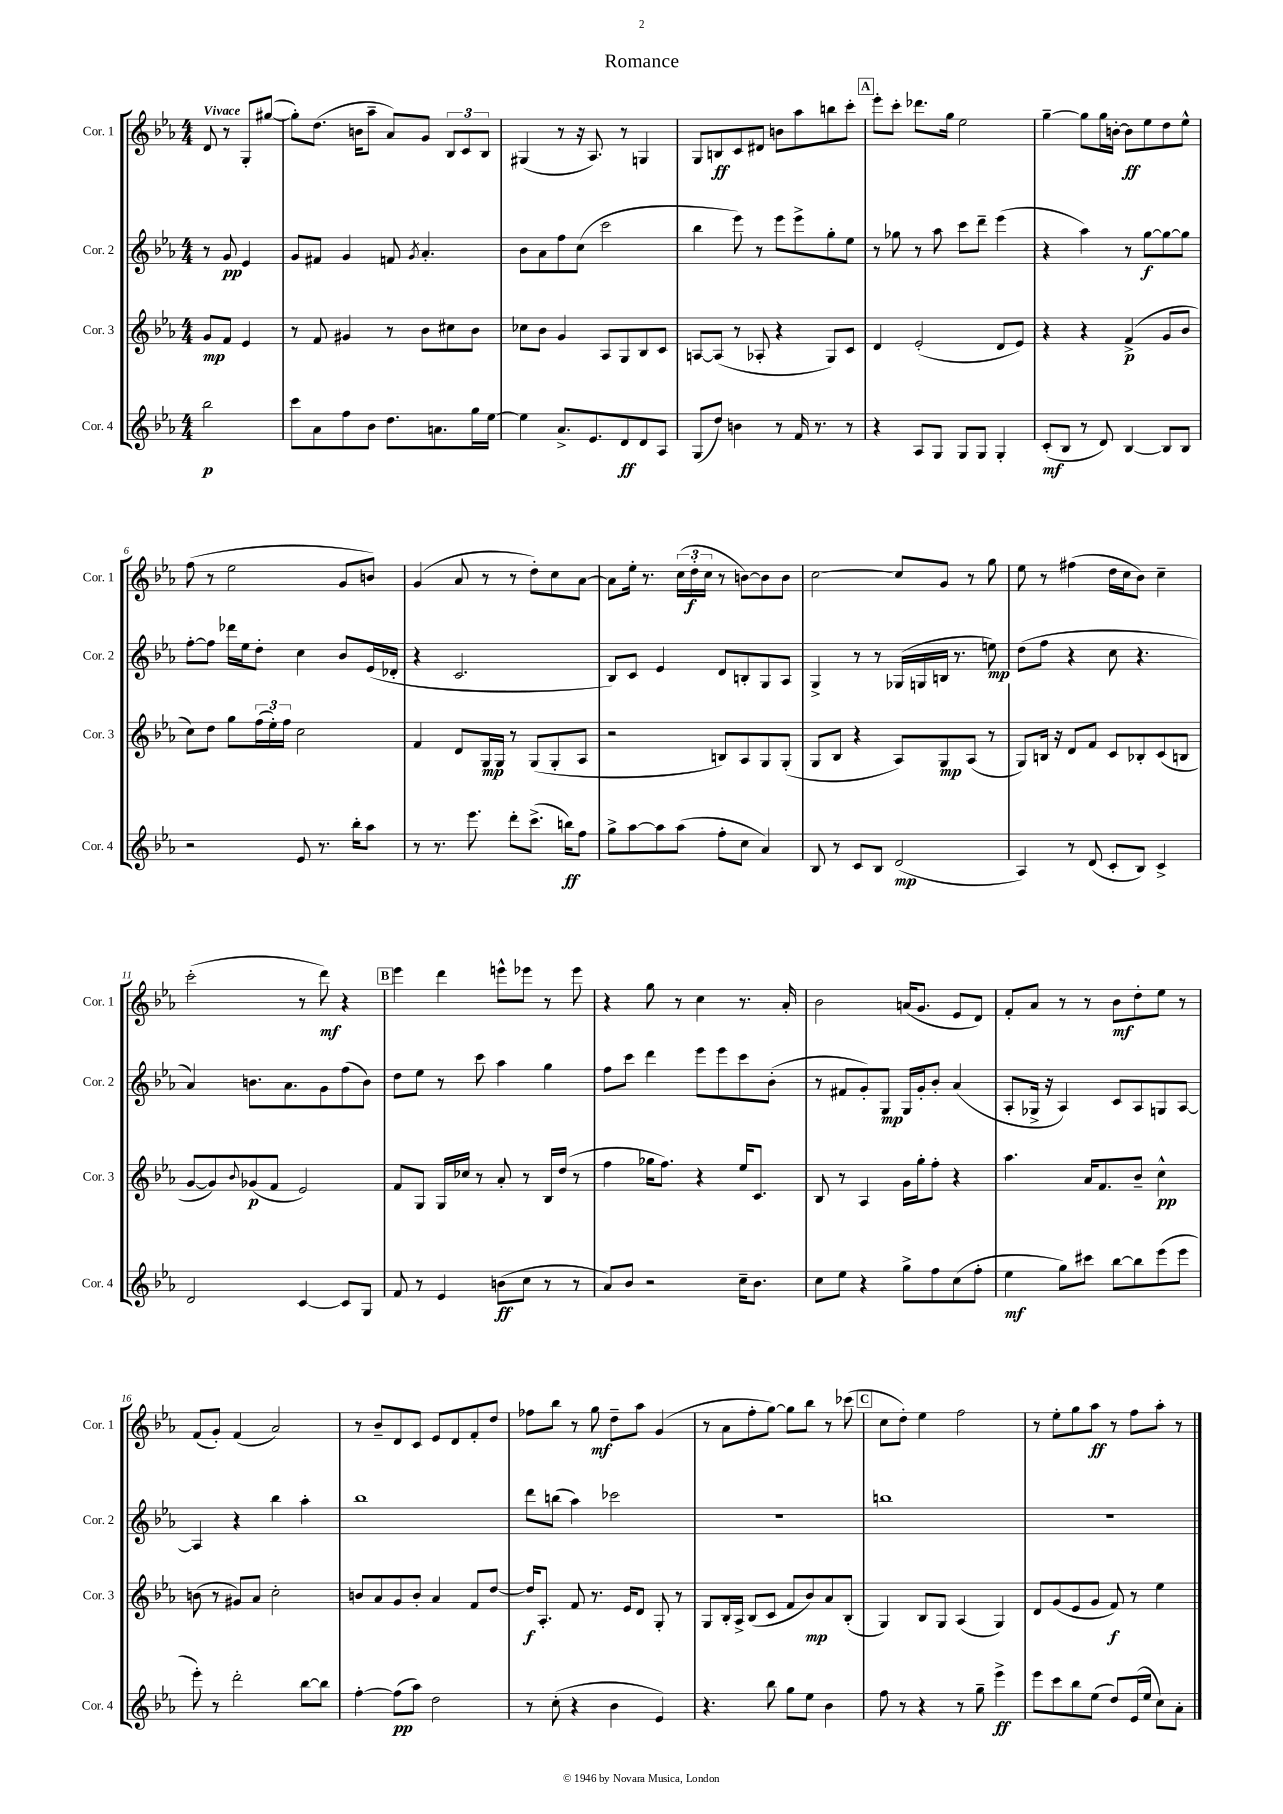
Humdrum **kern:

**kern	**kern	**kern	**kern
*staff4	*staff3	*staff2	*staff1
*clefG2	*clefG2	*clefG2	*clefG2
*k[b-e-a-]	*k[b-e-a-]	*k[b-e-a-]	*k[b-e-a-]
*M4/4	*M4/4	*M4/4	*M4/4
2bb-	8g	8r	8d
.	8f	8g	8r
.	4e-	4e-	8G'
.	.	.	([8gg#
=	=	=	=
8ccc	8r	8g	8gg#'])
8a-	8f	8f#	(8.dd
8ff	4g#	4g	.
.	.	.	16b
8b-	.	.	8aa-~
8.dd	8r	8f	8a-)
.	.	8qg	.
.	8b-	4.a-'	8g
8.a	.	.	.
.	8cc#	.	12B-
.	.	.	12c
16gg	8b-	.	.
.	.	.	12B-
[16ee-	.	.	.
=	=	=	=
4ee-]	8cc-	8b-	(4G#
.	8b-	8a-	.
8.a-^	4g	8ff	8r
.	.	(8cc	16r
8.e-	.	.	8.A-)
.	8A-	2ccc	.
8d	8G	.	8r
8d	8B-	.	4G
8A-	8c	.	.
=	=	=	=
(8G	[8A	4bb-	8G
8dd)	(8A]	.	8B
4b	8r	8eee-)	8c
.	8A-'	8r	8d#
8r	4r	8eee-	8b
16f	.	8eee-^	8aa-
8.r	.	.	.
.	8G)	8gg'	8bb
8r	8c	8ee-	8ccc'
=	=	=	=
4r	4d	8r	8eee-'
.	.	8gg-	8ccc'
8A-	(2e-'	8r	8.ddd-
8G	.	8aa-	.
.	.	.	16gg
8G	.	8ccc	2ee-
8G	.	8ddd~	.
4G'	8d	(4eee-	.
.	8e-)	.	.
=	=	=	=
(8c'	4r	4r	[4gg~
8B-	.	.	.
8r	4r	4aa-)	8gg]
8d)	.	.	16gg
.	.	.	[16b'
[4B-	(4f^	8r	8b]
.	.	[8gg	8ee-
8B-]	8g	8gg_	8dd
8B-	8b-	8gg]	8ee-^^
=	=	=	=
2r	8cc)	[8ff'	(8ff
.	8dd	8ff]	8r
.	8gg	16ddd-	2ee-
.	.	16ee-	.
.	(24ff	8dd'	.
.	24ee-')	.	.
.	24ff	.	.
8e-	2cc	4cc	.
8.r	.	.	.
.	.	8b-	8g
16bb-'	.	.	.
8aa-	.	(16e-	8b)
.	.	16d-'	.
=	=	=	=
8r	4f	4r	(4g
8.r	.	.	.
.	8d	2.c	8a-
8.eee-	.	.	.
.	16G	.	8r
.	16G	.	.
8ddd'	8r	.	8r
(8.ccc^	(8G	.	8dd')
.	8G'	.	8cc
16bb)	.	.	.
8ff	8A-	.	[8a-
=	=	=	=
8gg^	2r	8B-)	8a-]
[8aa-	.	8c	16ee-'
.	.	.	8.r
8aa-]	.	4e-	.
(8aa-	.	.	(24cc
.	.	.	24dd'
.	.	.	24cc
8ff'	8B)	8d	8r
8cc	8A-	8B'	[8b)
4a-)	8G	8G	8b]
.	(8G'	8A-	8b
=	=	=	=
8B-	8G	4G^	[2cc
8r	8B-	.	.
8c	4r	8r	.
8B-	.	8r	.
(2d	8A-)	(16G-	8cc]
.	.	16G	.
.	8G	16B	8g
.	.	8.r	.
.	(8A-	.	8r
.	8r	8ee)	8gg
=	=	=	=
4A-)	8G)	(8dd	8ee-
.	16B	8ff	8r
.	16r	.	.
8r	8d	4r	(4ff#
(8d	8f	.	.
8c'	8c	8cc	16dd
.	.	.	16cc
8B-)	8B-'	4.r	8b-)
4c^	(8c	.	4cc~
.	8B	.	.
=	=	=	=
2d	[8g	4a-)	(2ccc'
.	8g])	.	.
.	8qqb-	.	.
.	(8g-	8.b	.
.	8f	.	.
.	.	8.a-	.
[4c	2e-)	.	8r
.	.	8g	8ddd)
8c]	.	(8ff	4r
8G	.	8b)	.
=	=	=	=
8f	8f	8dd	4eee-
8r	8G	8ee-	.
4e-	16G	8r	4ddd
.	16cc-	.	.
.	8r	8ccc	.
(8b	8a-'	4aa-	8eee^^
8cc	8r	.	8eee-
8r	16B-	4gg	8r
.	(16dd	.	.
8r	8r	.	8eee-
=	=	=	=
8a-)	4ff	8ff	4r
8b-	.	8ccc	.
2r	16gg-	4ddd	8gg
.	8.ff)	.	.
.	.	.	8r
.	4r	8eee-	4cc
.	.	8eee-	.
16cc~	16ee-	8ccc	8.r
8.b-	8.c	.	.
.	.	(8b-'	.
.	.	.	16a-'
=	=	=	=
8cc	8B-	8r	2b-
8ee-	8r	8f#	.
4r	4A-	8g')	.
.	.	8G	.
8gg^	16g	16G	(16a
.	16gg'	16g'	8.g
8ff	8ff'	8b-'	.
(8cc	4r	(4a-	8e-
8ff'	.	.	8d)
=	=	=	=
4ee-	4.aa-	8A-'	8f'
.	.	16G-^	8a-
.	.	16r	.
8gg)	.	4A-)	8r
8ccc#	16a-	.	8r
.	8.f	.	.
[8bb-	.	8c	8b-
8bb-]	8b-~	8A-	8dd'
(8eee-	4cc^^	8G	8ee-
8eee-	.	[8A-	8r
=	=	=	=
8eee-')	(8b	4A-]	(8f
8r	8r	.	8g')
2ddd'	8g#)	4r	(4f
.	8a-	.	.
.	2cc'	4bb-	2a-)
[8bb-	.	4aa-'	.
8bb-]	.	.	.
=	=	=	=
[4ff'	8b	1bb-	8r
.	8a-	.	8b-~
(8ff]	8g	.	8d
8aa-)	8b'	.	8c
2dd	4a-	.	8e-
.	.	.	8d
.	8f	.	8f'
.	[8dd	.	8dd
=	=	=	=
8r	16dd]	8ddd	8ff-
.	8.A-'	.	.
(8cc'	.	(8bb	8bb-
4r	8f	4aa-)	8r
.	8.r	.	8gg
4b-	.	2ccc-	8dd~
.	16e-	.	.
.	8d	.	8aa-
4e-)	8G'	.	(4g
.	8r	.	.
=	=	=	=
4.r	8G	1r	8r
.	16B-'	.	8a-
.	16A-^	.	.
.	(8B-	.	8ff'
8bb-	8c	.	[8gg)
8gg	8f	.	8gg]
8ee-	8b-)	.	8bb-
4b-	8a-	.	8r
.	(8B-'	.	(8ccc-
=	=	=	=
8ff	4G)	1bb	8cc
8r	.	.	8dd')
4r	8B-	.	4ee-
.	8G	.	.
8r	(4A-	.	2ff
8gg~	.	.	.
4eee-^	4G)	.	.
=	=	=	=
8eee-	8d	1r	8r
8ccc	(8g	.	8ee-'
8bb-	8e-	.	8gg
(8ee-	8g	.	8aa-
8dd)	8f)	.	8r
(16e-	8r	.	8ff
16ee-	.	.	.
8cc)	4ee-	.	8aa-'
8a-'	.	.	8r
==	==	==	==
*-	*-	*-	*-
